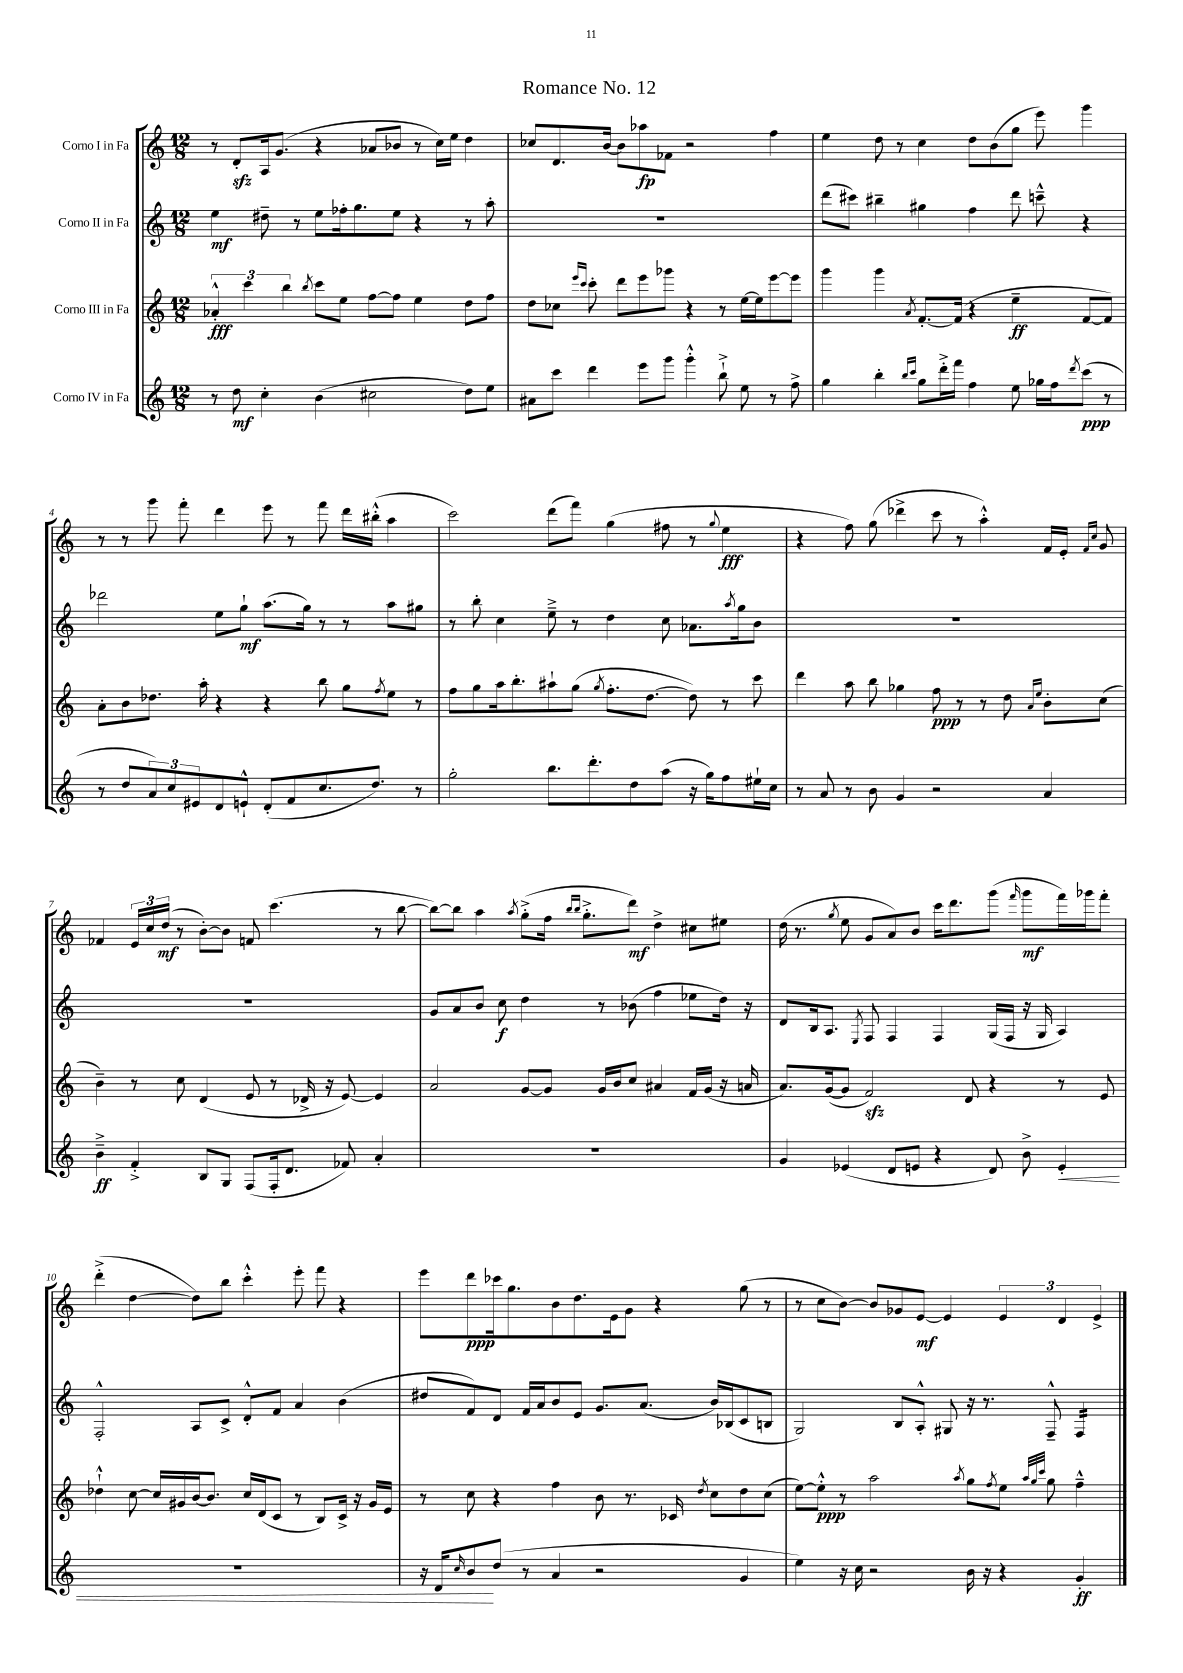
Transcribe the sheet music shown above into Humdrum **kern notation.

**kern	**kern	**kern	**kern
*staff4	*staff3	*staff2	*staff1
*clefG2	*clefG2	*clefG2	*clefG2
*k[]	*k[]	*k[]	*k[]
*M12/8	*M12/8	*M12/8	*M12/8
8r	6a-'^^	4ee	8r
8dd	.	.	8d'
.	6ccc	.	.
4cc'	.	8dd#~	16A
.	.	.	(8.g
.	6bb	.	.
.	.	8r	.
.	8qbb	.	.
(4b	8ccc	8ee	4r
.	8ee	16ff-'	.
.	.	8.gg	.
2cc#	[8ff	.	8a-
.	8ff]	8ee	8b-
.	4ee	4r	8r
.	.	.	16cc)
.	.	.	16ee
8dd)	8dd	8r	4dd
8ee	8ff	8aa'	.
=	=	=	=
8a#	8dd	1.r	8cc-
8ccc	8cc-	.	8.d
.	16qqeee	.	.
.	16qqccc	.	.
4ddd	8ccc'	.	.
.	.	.	[16b
.	8ddd	.	8b]
8eee	8eee	.	8aa-
8ggg	8ggg-	.	8f-
4ggg'^^	4r	.	2r
8bb`^	8r	.	.
8ee	[16ee	.	.
.	16ee]	.	.
8r	[8eee	.	4ff
8ff^	8eee]	.	.
=	=	=	=
4gg	4ggg	(8ddd	4ee
.	.	8ccc#)	.
4bb'	4ggg	4bb#~	8dd
.	.	.	8r
16qqbb	.	.	.
16qqccc	8qa	.	.
8gg	[8.f'	4gg#	4cc
16ddd'^	.	.	.
16fff	(16f]	.	.
4ff	4r	4ff	8dd
.	.	.	(8b
8ee	4ee~	8ddd	8gg
16gg-	.	8ccc~^^	8eee)
16ff	.	.	.
8qddd	.	.	.
(8ccc	[8f	4r	4ggg
8r	8f])	.	.
=	=	=	=
8r	8a'	2ddd-	8r
8dd	8b	.	8r
12a)	8.dd-	.	8ggg
12cc	.	.	.
.	.	.	8fff'
12e#	.	.	.
.	16aa'	.	.
8d	4r	8ee	4ddd
8e`^^	.	8gg`	.
(8d'	4r	(8.aa	8eee
8f	.	.	8r
.	.	16gg)	.
8.cc	8bb	8r	8fff
.	8gg	8r	16ddd
8.dd)	.	.	(16bb#'^^
.	8qff	.	.
.	8ee	8aa	4aa
8r	8r	8gg#	.
=	=	=	=
2gg'	8ff	8r	2ccc)
.	8gg	8bb'	.
.	16aa	4cc	.
.	8.bb'	.	.
8.bb	8aa#`	8ee~^	(8ddd
.	(8gg	8r	8fff)
8.ddd'	.	.	.
.	8qgg	.	.
.	8.ff'	4dd	(4gg
8dd	.	.	.
.	[8.dd	.	.
(8aa	.	8cc	8ff#
16r	8dd])	8.a-	8r
16gg)	.	.	.
.	.	.	8qqgg
8ff	8r	.	4ee
.	.	8qaa	.
.	.	16gg	.
16ee#`	8ccc	8b	.
16cc	.	.	.
=	=	=	=
8r	4ddd	1.r	4r
8a	.	.	.
8r	8aa	.	8ff)
8b	8bb	.	(8gg
4g	4gg-	.	4ddd-^
2r	8ff	.	8ccc
.	8r	.	8r
.	8r	.	4aa'^^)
.	8dd	.	.
.	16qqa	.	.
.	16qqee	.	.
4a	8b'	.	16f
.	.	.	16e'
.	.	.	16qqf
.	.	.	16qqcc
.	(8cc	.	8g
=	=	=	=
4b~^	4b~)	1.r	4f-
4f'^	8r	.	24e
.	.	.	24cc
.	.	.	(24dd
.	8cc	.	8r
8B	(4d	.	[8b')
8G	.	.	8b]
(8F	8e	.	8f
16F'	8r	.	(4.ccc
8.d	.	.	.
.	16d-^	.	.
.	16r	.	.
8f-)	[8e)	.	.
4a'	4e]	.	8r
.	.	.	[8bb
=	=	=	=
1.r	2a	8g	8bb_)
.	.	8a	8bb]
.	.	8b	4aa
.	.	8cc	.
.	.	.	8qaa
.	[8g	4dd	(8gg'^
.	8g]	.	16ff
.	.	.	16qqbb
.	.	.	16qqbb
.	.	.	8.gg'^
.	16g	8r	.
.	16b	.	.
.	8cc	(8b-	8ddd)
.	4a#	4ff	4dd^
.	16f	8ee-	8cc#
.	(16g	.	.
.	16r	16dd)	8ee#
.	16a	16r	.
=	=	=	=
4g	8.a)	8d	(16dd
.	.	.	8.r
.	.	16B	.
.	([16g	8.A	.
.	.	.	8qgg
(4e-	8g]	.	8ee
.	.	8qE	.
.	2f)	8F	8g
8d	.	4F	8a)
8e	.	.	8b
4r	.	4F	16ccc
.	.	.	8.ddd
.	8d	.	.
8d)	4r	(16G	(8ggg
.	.	16F	.
.	.	.	16qqfff
8b^	.	16r	8ggg
.	.	16G	.
4e'	8r	4A)	16fff)
.	.	.	16ggg-
.	8e	.	8fff'
=	=	=	=
1.r	4dd-`^^	2F'^^	(4ddd'^
.	[8cc	.	[4dd
.	16cc]	.	.
.	16g#	.	.
.	[16b	8A	8dd])
.	8.b]	.	.
.	.	8c^	8bb
.	16cc	8d'^^	4ccc'^^
.	(16d	.	.
.	8c	8f	.
.	8r	4a	8eee'
.	8B)	.	8fff
.	16c^	(4b	4r
.	16r	.	.
.	16g#	.	.
.	16e	.	.
=	=	=	=
16r	8r	8dd#	8eee
16d	.	.	.
16qqcc	.	.	.
8b	8cc	8f)	8ddd
(8dd	4r	8d	16ccc-
.	.	.	8.gg
8r	.	16f	.
.	.	16a	.
4a	4ff	8b	8b
.	.	8e	8.dd
2r	8b	8.g	.
.	.	.	16e
.	8.r	.	8g
.	.	(8.a	.
.	.	.	4r
.	16c-	.	.
.	8qdd	.	.
.	8cc	16b)	.
.	.	(16B-	.
4g	8dd	8c	(8gg
.	(8cc	8B	8r
=	=	=	=
4ee)	[8ee)	2G)	8r
.	8ee'^^]	.	8cc
16r	8r	.	[8b)
16cc	.	.	.
2r	2aa	.	8b]
.	.	8B	8g-
.	.	8A'^^	[8e
.	.	8G#	4e]
.	8qaa	.	.
16b	8gg	16r	.
16r	.	8.r	.
.	8qff	.	.
4r	8ee	.	6e
.	32qqaa	.	.
.	32qqgg	.	.
.	32qqccc	.	.
.	8gg	8F~^^	.
.	.	.	6d
4g'	4ff~^^	4F	.
.	.	.	6e^
==	==	==	==
*-	*-	*-	*-
